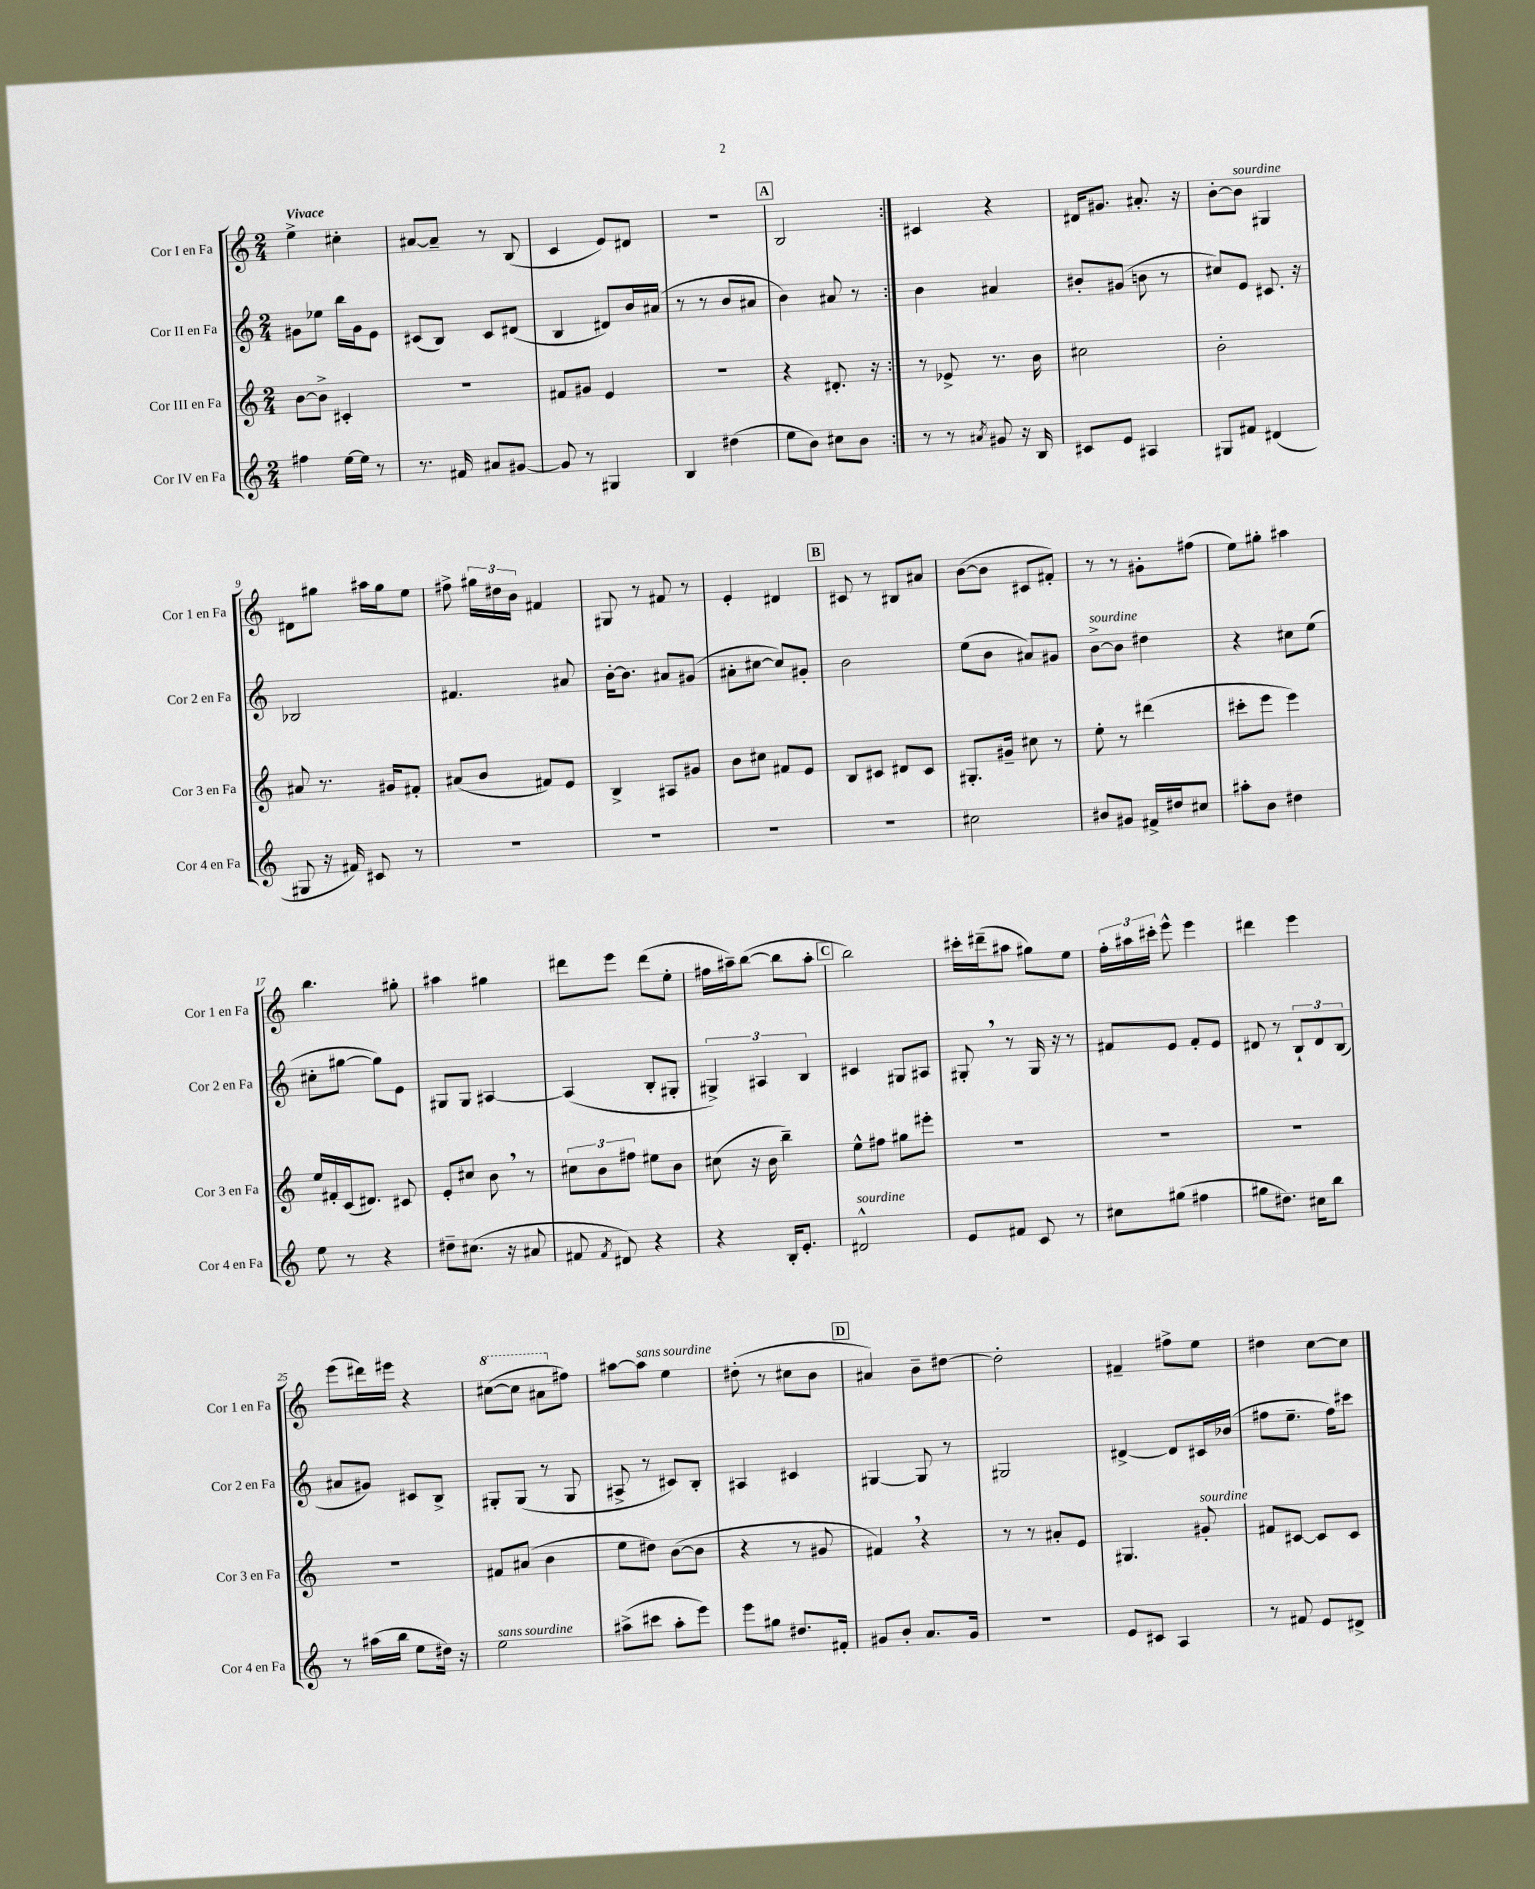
<<
\new StaffGroup <<
\new Staff = "s0" \with { instrumentName = "Cor I en Fa" shortInstrumentName = "Cor 1 en Fa" } {
    \clef treble \key c \major \numericTimeSignature \time 2/4 \tempo "Vivace"
    \autoBeamOff \repeat volta 2 { e''4-> cis''4-. |
    ais'8[~ ais'8]-- r8 b8( |
    c'4 e'8[) dis'8] |
    r2 |
    \mark \markup { \box "A" } b2 | }
    cis'4 r4 |
    dis'16[ gis'8.] ais'8.-. r16 |
    b'8[~-. b'8]^\markup { \italic "sourdine" } gis4 |
    dis'8[ gis''8] ais''16[ gis''16 e''8] |
    fis''8-> \tuplet 3/2 { gis''16[ dis''16 b'16] } fis'4 |
    gis8 r8 fis'8 r8 |
    e'4-. dis'4 |
    \mark \markup { \box "B" } cis'8 r8 bis8[ ais'8] |
    b'8[~( b'8] cis'8[ fis'8]-.) |
    r8 r8 gis'8[-. fis''8]( |
    e''8[) gis''8]-. ais''4 |
    b''4. gis''8-. |
    ais''4 gis''4 |
    dis'''8[ e'''8] dis'''8[( e''8]-. |
    fis''16[ ais''16--) b''8]~( b''8[ ais''8]-. |
    \mark \markup { \box "C" } b''2) |
    cis'''16[-. dis'''16--( ais''8] gis''8[) e''8] |
    \tuplet 3/2 { f''16[-. ais''16 cis'''16]-. } e'''8-^ e'''4 |
    dis'''4 e'''4 |
    e'''8[( dis'''16) eis'''16] r4 |
    \ottava #1 cis'''8[~( cis'''8] ais''8[ \ottava #0 fis''8]) |
    ais''8[~ ais''8]^\markup { \italic "sans sourdine" } e''4 |
    dis''8-.( r8 cis''8[ b'8] |
    \mark \markup { \box "D" } ais'4) b'8[-- dis''8]~ |
    dis''2-. |
    fis'4-- fis''8[-> e''8] |
    dis''4 c''8[~ c''8] \bar "|." |
}
\new Staff = "s1" \with { instrumentName = "Cor II en Fa" shortInstrumentName = "Cor 2 en Fa" } {
    \clef treble \key c \major \numericTimeSignature \time 2/4
    \autoBeamOff \repeat volta 2 { gis'8[ ees''8] b''16[ gis'16 e'8] |
    cis'8[( b8]) cis'8[ dis'8]( |
    b4 dis'8[) b'16 ais'16]( |
    r8 r8 b'8[ ais'8] |
    \mark \markup { \box "A" } b'4) ais'8 r8 | }
    b'4 ais'4 |
    bis'8[-. gis'8]( b'8 r8 |
    cis''8[) e'8] cis'8. r16 |
    bes2 |
    fis'4. ais'8 |
    b'16[~-. b'8.] ais'8[ gis'8]( |
    ais'8[-. cis''8]~ cis''8[) gis'8]-. |
    \mark \markup { \box "B" } b'2 |
    e''8[( b'8] ais'8[) gis'8] |
    b'8[~->^\markup { \italic "sourdine" } b'8] dis''4 |
    r4 cis''8[ e''8]( |
    cis''8[-. gis''8]~ gis''8[) e'8] |
    gis8[ gis8] ais4~ |
    ais4( b8[-. gis8]-. |
    \tuplet 3/2 { gis4->) ais4 b4 } |
    \mark \markup { \box "C" } cis'4 gis8[ ais8] |
    gis8-. \breathe r8 gis16 r16 r8 |
    fis'8[ e'8] fis'8[-. e'8] |
    dis'8 r8 \tuplet 3/2 { b8[-! dis'8 b8]( } |
    ais'8[ gis'8]) cis'8[ b8]-> |
    gis8[-. gis8]( r8 gis8 |
    ais8-> r8 cis'8[) b8]-. |
    ais4 cis'4 |
    \mark \markup { \box "D" } gis4~ gis8 r8 |
    gis2 |
    dis'4~-> dis'8[ cis'16 bes'16]( |
    fis''8[ e''8.]-- fis''16[) cis'''8] \bar "|." |
}
\new Staff = "s2" \with { instrumentName = "Cor III en Fa" shortInstrumentName = "Cor 3 en Fa" } {
    \clef treble \key c \major \numericTimeSignature \time 2/4
    \autoBeamOff \repeat volta 2 { b'8[~ b'8]-> cis'4-. |
    r2 |
    fis'8[ gis'8] e'4 |
    r2 |
    \mark \markup { \box "A" } r4 dis'8.-. r16 | }
    r8 ees'8-> r8. b'16 |
    cis''2 |
    b'2-. |
    ais'8 r8. gis'16[ fis'8]-. |
    ais'8[( b'8] fis'8[) e'8] |
    b4-> ais8[ gis'8] |
    b'8[ cis''8] fis'8[ e'8] |
    \mark \markup { \box "B" } b8[ cis'8] dis'8[ cis'8] |
    gis8.[-. gis'16]-- cis''8 r8 |
    e''8-. r8 dis'''4( |
    cis'''8[-. e'''8] e'''4) |
    e''16[ fis'16-. c'16( dis'8.]) cis'8 |
    e'8[-. cis''8] b'8 \breathe r8 |
    \tuplet 3/2 { cis''8[ b'8 fis''8] } eis''8[ b'8] |
    cis''8( r16 b'16 b''4--) |
    \mark \markup { \box "C" } e''8[-^ fis''8] gis''8[ eis'''8]-. |
    R2 |
    R2 |
    R2 |
    R2 |
    fis'8[ ais'8]( b'4 |
    e''8[ dis''8]) b'8[~( b'8] |
    r4 r8 gis'8 |
    \mark \markup { \box "D" } fis'4) \breathe r4 |
    r8 r8 ais'8[-. e'8] |
    gis4. gis'8-.^\markup { \italic "sourdine" } |
    fis'8[ cis'8]~ cis'8[ cis'8] \bar "|." |
}
\new Staff = "s3" \with { instrumentName = "Cor IV en Fa" shortInstrumentName = "Cor 4 en Fa" } {
    \clef treble \key c \major \numericTimeSignature \time 2/4
    \autoBeamOff \repeat volta 2 { fis''4 e''16[~ e''16] r8 |
    r8. fis'16 ais'8[ gis'8]~ |
    gis'8 r8 gis4 |
    b4 dis''4( |
    \mark \markup { \box "A" } e''8[ b'8]) cis''8[ b'8] | }
    r8 r8 \acciaccatura { ais'8 } gis'8 r16 b16 |
    cis'8[ e'8] ais4 |
    gis8[ fis'8] dis'4( |
    gis8 r16 fis'16) cis'8 r8 |
    R2 |
    R2 |
    R2 |
    \mark \markup { \box "B" } R2 |
    cis''2 |
    bis'8[ gis'8] fis'16[-> dis''16 cis''8] |
    ais''8[-. b'8] dis''4 |
    e''8 r8 r4 |
    dis''8[-- cis''8.]( r16 ais'8 |
    fis'8 \acciaccatura { fis'8 } dis'8) r4 |
    r4 b16[-. e'8.]-. |
    \mark \markup { \box "C" } dis'2-^^\markup { \italic "sourdine" } |
    e'8[ fis'8] c'8 r8 |
    cis''8[ gis''8]( fis''4 |
    gis''8[ dis''8.]) cis''16[ b''8] |
    r8 ais''16[( b''16] e''8[ dis''16]) r16 |
    e''2^\markup { \italic "sans sourdine" } |
    ais''8[->( cis'''8] ais''8[-. e'''8]) |
    e'''8[ gis''8] dis''8.[ fis'16]-. |
    \mark \markup { \box "D" } gis'8[ b'8]-. a'8.[ gis'16] |
    R2 |
    e'8[ cis'8] a4 |
    r8 fis'8 e'8[ dis'8]-> \bar "|." |
}
>>
>>
